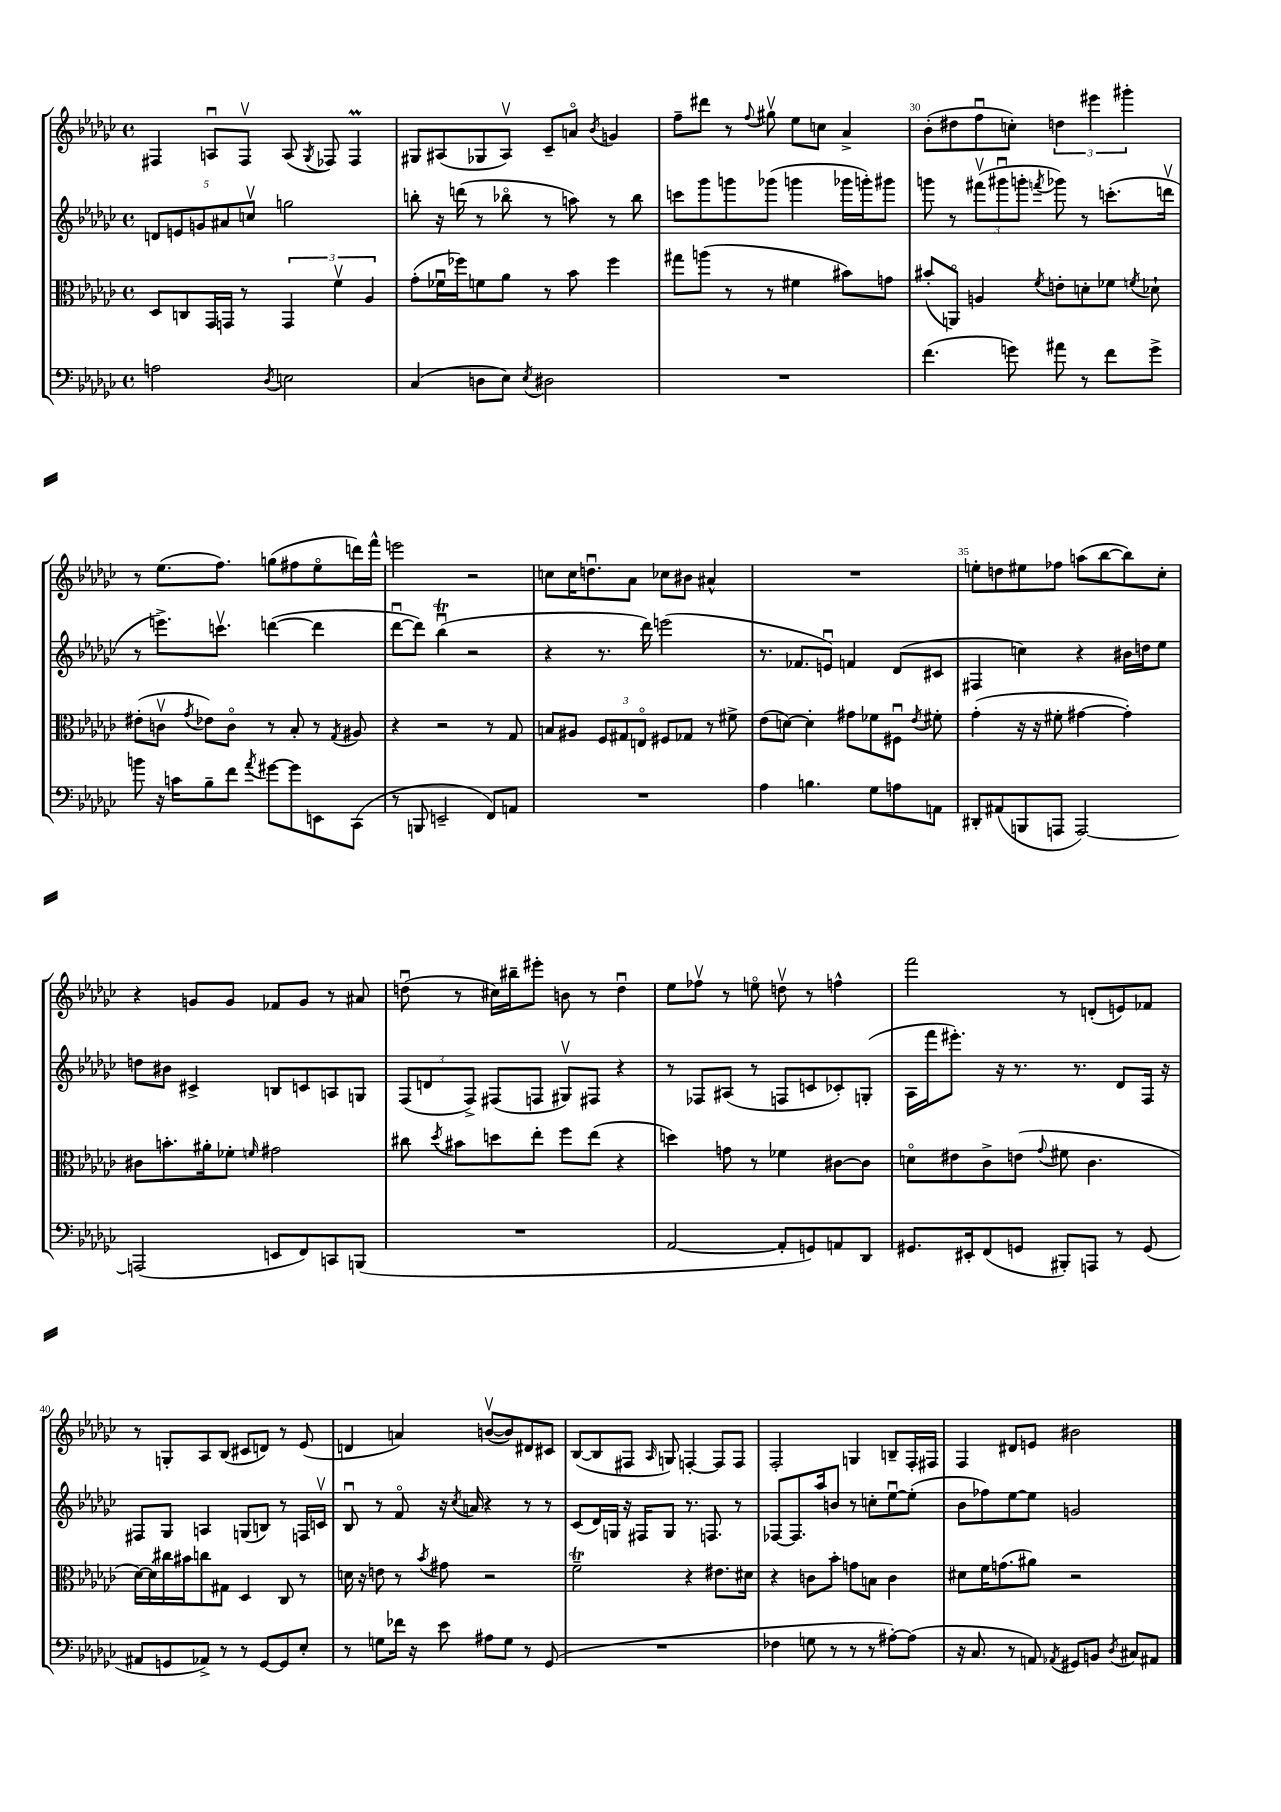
<<
\new StaffGroup <<
\new Staff = "s0" {
    \clef treble \key ges \major \defaultTimeSignature \time 4/4
    \autoBeamOff fis4 a8[\downbow fis8]\upbow a8( \acciaccatura { ges8 } fes8) fes4\prall |
    gis8[ ais8( ges8 ais8]\upbow) ces'8[-- a'8]\flageolet \acciaccatura { bes'8 } g'4 |
    f''8[-- dis'''8] r8 \appoggiatura { f''8 } gis''8\upbow ees''8[ c''8] aes'4-> |
    bes'8[-.( dis''8 f''8\downbow c''8]-.) \tuplet 3/2 { d''4 eis'''4 gis'''4-. } |
    r8 ees''8.[( f''8.]) g''8[( fis''8 ees''8\flageolet d'''16) f'''16]-^ |
    e'''2 r2 |
    c''8[ c''16 d''8.\downbow aes'8] ces''8[ bis'8] ais'4-^ |
    R1 |
    e''8[-. d''8 eis''8 fes''8] a''8[( bes''8~ bes''8) ces''8]-. |
    r4 g'8[ g'8] fes'8[ g'8] r8 ais'8 |
    d''8\downbow( r8 cis''16[) bis''16-- eis'''8]-. b'8 r8 d''4\downbow |
    ees''8[ fes''8]\upbow r8 e''8\flageolet d''8\upbow r8 f''4-^ |
    f'''2 r8 d'8[-.( e'8) fes'8] |
    r8 g8[-. aes8 bes8]( cis'8[ d'8]) r8 ees'8( |
    d'4 a'4) b'8[~\upbow( b'8) dis'8 cis'8] |
    bes8[~( bes8 fis8] \grace { aes16 } g8) f4~-. f8[ f8] |
    f2-. g4 b8[-- f16-. fis16] |
    f4 dis'8[ e'8] bis'2 \bar "|." |
}
\new Staff = "s1" {
    \clef treble \key ges \major \defaultTimeSignature \time 4/4
    \autoBeamOff \tuplet 5/4 { d'8[ e'8 g'8 ais'8 c''8]\upbow } g''2 |
    b''8-. r16 d'''16( r8 bes''8\flageolet r8 a''8) r8 bes''8 |
    c'''8[ ges'''8 g'''8 ges'''8]( g'''4 ges'''16[ g'''16-.) gis'''8] |
    g'''8 r8 \tuplet 3/2 { fis'''8[\upbow( gis'''8\downbow g'''8]-. } \acciaccatura { f'''8 } ges'''8) r8 c'''8.[-.( d'''16]\upbow |
    r8 e'''8.[->) c'''8.]\upbow d'''4~( d'''4 |
    des'''8[~\downbow des'''8]) bes''4\downbow\trill( r2 |
    r4 r8. des'''16) e'''2( |
    r8. fes'8.[ e'8]\downbow) f'4 des'8[( cis'8] |
    fis4 c''4) r4 bis'16[ d''16 ees''8] |
    d''8[ bis'8] cis'4-> b8[ c'8 a8 g8] |
    \tuplet 3/2 { f8[( d'8 f8]->) } fis8[( f8] gis8[\upbow) fis8] r4 |
    r8 fes8[ ais8]( r8 f8[ c'8 ces'8-.) g8]-.( |
    aes16[ f'''16 eis'''8.]-.) r16 r8. r8. des'8[ f16] r16 |
    fis8[ ges8] a4 g8[( b8]) r8 f16[ c'16]\upbow |
    bes8\downbow r8 f'8\flageolet r16 \acciaccatura { ces''8 } a'16 r4 r8 r8 |
    ces'8[( des'16) g16] r16 fis16[ g8] r8. f8. r8 |
    fes8[~ fes8. aes''16 b'8] r8 c''8[-. ees''8~\downbow ees''8]-.( |
    bes'8[ fes''8) ees''8~ ees''8] g'2 \bar "|." |
}
\new Staff = "s2" {
    \clef alto \key ges \major \defaultTimeSignature \time 4/4
    \autoBeamOff des8[ c8 ges,16 g,16] r8 \tuplet 3/2 { g,4 f'4\upbow aes4 } |
    ges'8[-.( fes'16\downbow fes''16) f'8 aes'8] r8 bes'8 fes''4 |
    gis''8[ a''8]( r8 r8 fis'4 bis'8[) g'8] |
    bis'8[-.( a,8]\flageolet) a4 \acciaccatura { f'8 } e'8[-. d'8-. fes'8] \acciaccatura { f'8 } des'8-! |
    eis'8[-.( c'8]\upbow \acciaccatura { ges'8 } ees'8[) c'8]\flageolet r8 bes8-. r8 \acciaccatura { ges8 } ais8 |
    r4 r2 r8 ges8 |
    b8[ ais8] \tuplet 3/2 { f8[ gis8 e8]\flageolet } fis8[ ges8] r8 fis'8-> |
    ees'8[( d'8]~) d'4-. gis'8[ fes'8 fis8]\downbow \acciaccatura { ees'8 } fis'8-. |
    ges'4-.( r16 r16 fis'8-. gis'4~ gis'4-.) |
    cis'8[ b'8.-. ais'16-. fes'8]-. \grace { f'16 } gis'2 |
    cis''8 \acciaccatura { des''8 } bis'8[ d''8 ees''8]-. f''8[ ees''8]( r4 |
    d''4) g'8 r8 fes'4 cis'8[~ cis'8] |
    d'8[\flageolet eis'8 ces'8-> e'8]( \appoggiatura { ges'8 } fis'8 ces'4. |
    des'16[~) des'16-. cis''16 bis'16 c''8 gis8] des4 ces8 r8 |
    d'16 r16 e'8 r8 \acciaccatura { bes'8 } gis'8 r2 |
    f'2--\trill r4 eis'8.[ dis'16] |
    r4 c'8[ bes'8]-. g'8[ b8] c'4 |
    dis'8[ f'16 g'8.( ais'8]) r2 \bar "|." |
}
\new Staff = "s3" {
    \clef bass \key ges \major \defaultTimeSignature \time 4/4
    \autoBeamOff a2 \acciaccatura { des8 } e2 |
    ces4( d8[ ees8]) \acciaccatura { ees8 } dis2 |
    R1 |
    f'4.( g'8) ais'8 r8 f'8[ g'8]-> |
    b'8 r16 c'16[ bes8-- f'8] \acciaccatura { aes'8 } gis'8[~ gis'8 e,8 ces,8]( |
    r8 b,,8 e,2-- f,8[) a,8] |
    R1 |
    aes4 b4. ges8[ a8 a,8] |
    dis,8[-. ais,8( b,,8 a,,8] a,,2~) |
    a,,2( e,8[ f,8) c,8 b,,8]( |
    R1 |
    aes,2~ aes,8[-. g,8) a,8 des,8] |
    gis,8.[ eis,16-. f,8( g,8] bis,,8[-.) a,,8] r8 g,8( |
    ais,8[ g,8 aes,8]->) r8 r8 g,8[~ g,8 ees8]-. |
    r8 g8[ fes'16] r16 ees'8 ais8[ g8] r8 ges,8( |
    R1 |
    fes4 g8 r8 r8 r8 ais8[~-.) ais8]( |
    r16 ces8. r8 a,8) \acciaccatura { aes,8 } gis,8[ b,8] \acciaccatura { des8 } cis8[ ais,8] \bar "|." |
}
>>
>>
\layout { \context { \Score currentBarNumber = #27 \override BarNumber.break-visibility = ##(#f #t #t) barNumberVisibility = #(every-nth-bar-number-visible 5) } }
